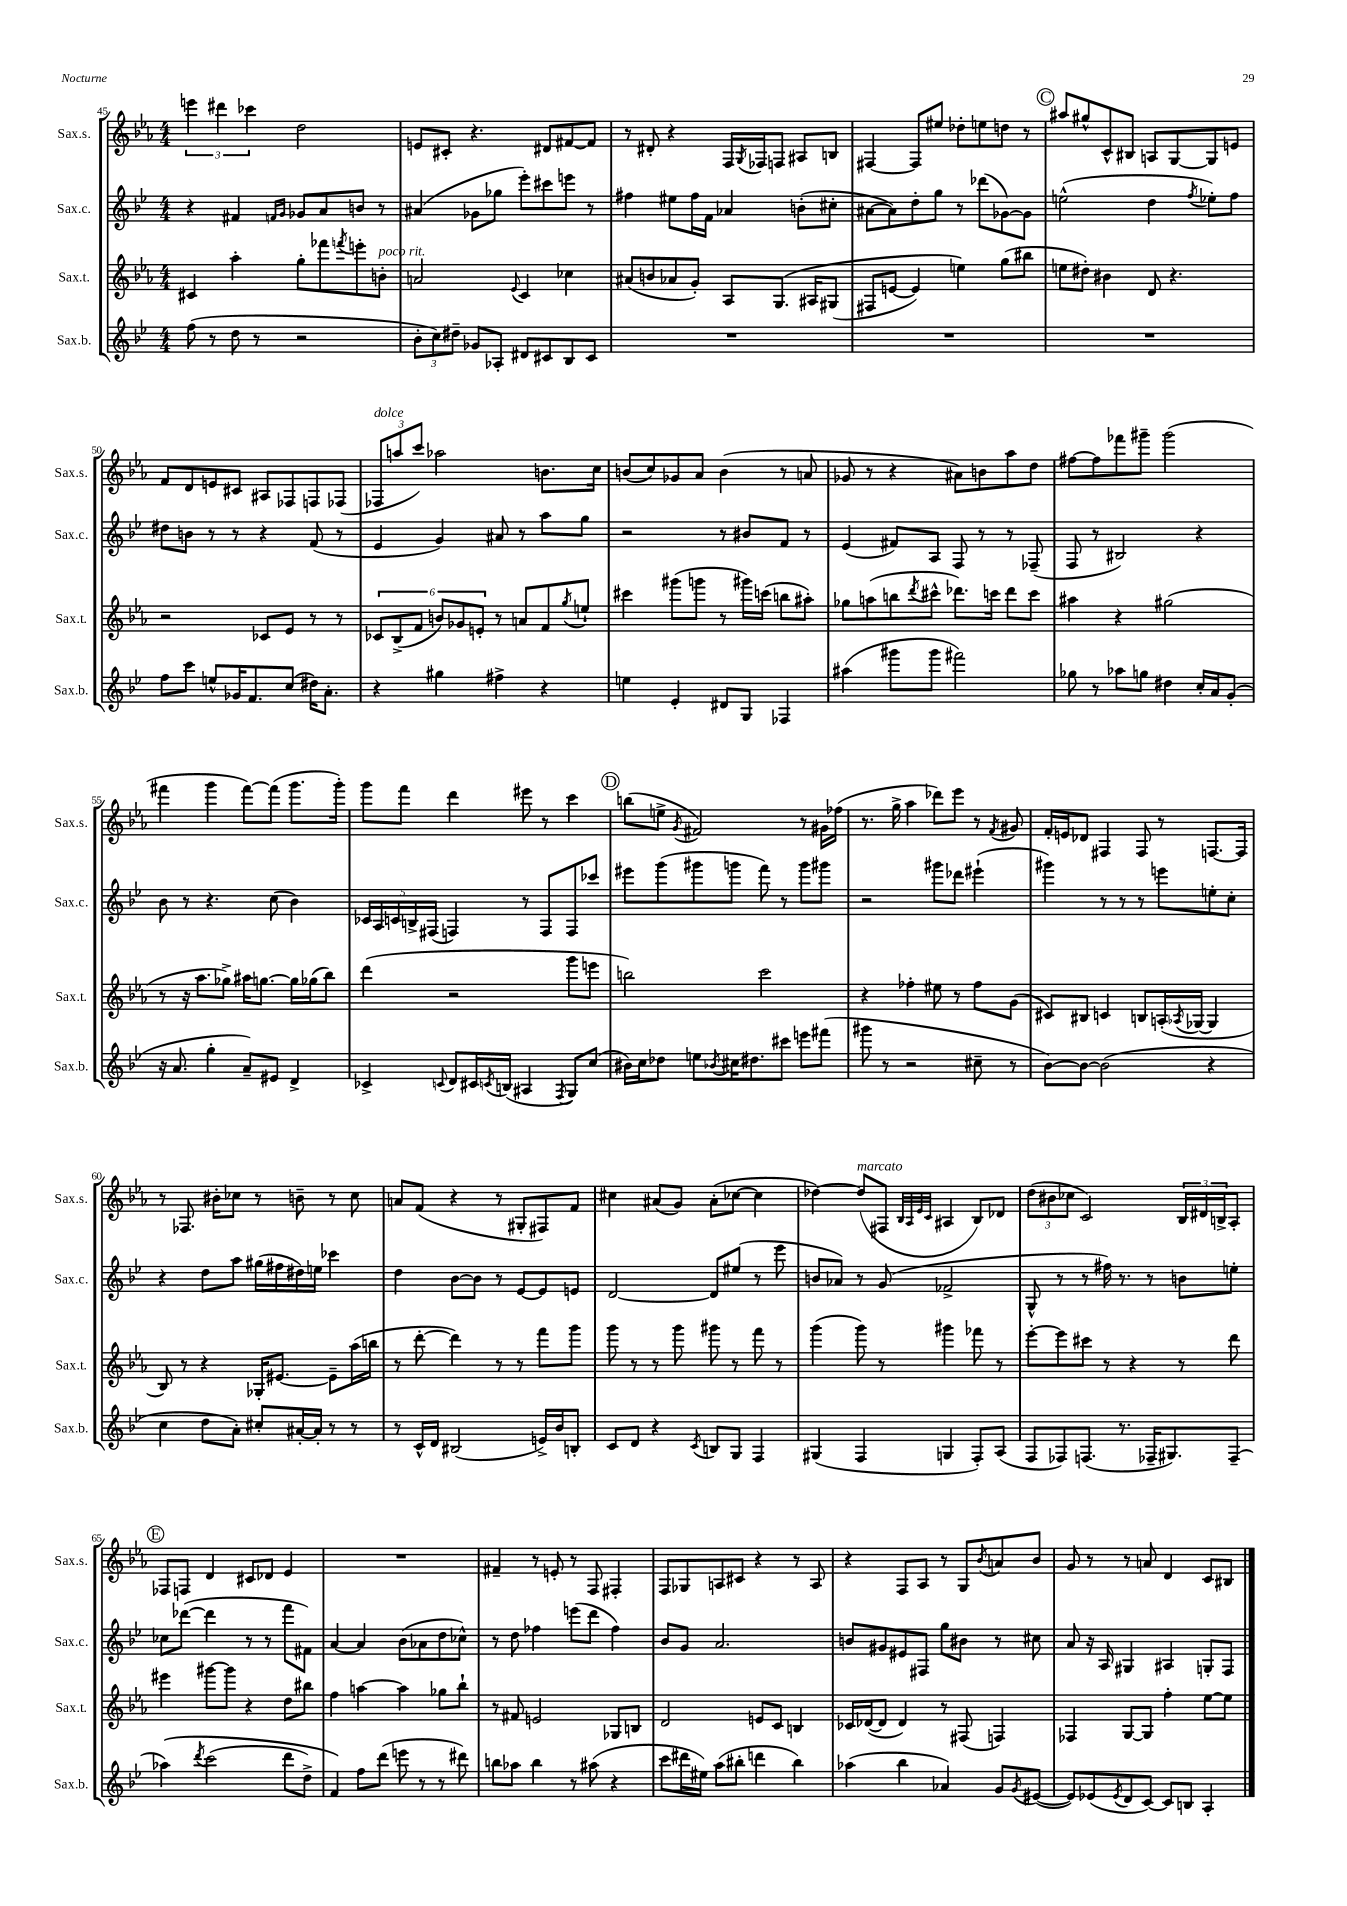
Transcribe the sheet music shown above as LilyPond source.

<<
\new StaffGroup <<
\new Staff = "s0" \with { instrumentName = "Sax.s." shortInstrumentName = "Sax.s." } {
    \clef treble \key ees \major \numericTimeSignature \time 4/4
    \tuplet 3/2 { e'''4 dis'''4 ces'''4 } d''2 |
    e'8 cis'8-. r4. dis'8 fis'8~ fis'8 |
    r8 dis'8-. r4 f16 \acciaccatura { g8 } fes16 f8 ais8 b8 |
    fis4~ fis8 eis''8 des''8-. e''8 d''8 r8 |
    \mark \markup { \circle "C" } ais''8 gis''8-^ c'8-^ bis8 a8 g8~ g8 e'8 |
    f'8 d'8 e'8 cis'8 ais8 fes8 f8 fes8( |
    \tuplet 3/2 { fes8^\markup { \italic "dolce" } a''8 c'''8) } aes''2 b'8. c''16 |
    b'8( c''8) ges'8 aes'8 b'4( r8 a'8 |
    ges'8 r8 r4 ais'8) b'8 aes''8 d''8 |
    fis''8~ fis''8 fes'''8 gis'''8-- gis'''2( |
    fis'''4 g'''4 fis'''8~) fis'''8( g'''8. g'''16-.) |
    g'''8 f'''8 d'''4 eis'''8 r8 c'''4 |
    \mark \markup { \circle "D" } b''8( e''8-> \acciaccatura { g'8 } fis'2) r8 gis'16 fes''16( |
    r8. g''16-> aes''4 des'''8) ees'''8 r8 \acciaccatura { f'8 } gis'8 |
    f'16-. e'16 des'8 fis4 fis8 r8 f8.~ f16 |
    r8 fes8. bis'16-. ces''8 r8 b'8-- r8 ces''8 |
    a'8 f'8( r4 r8 gis8-. fis8) f'8 |
    cis''4 ais'8( g'8) ais'8-.( ces''8~ ces''4 |
    des''4~) des''8^\markup { \italic "marcato" }( fis8 \grace { bes32 aes32 ees'32 c'32 } ais4 bes8) des'8 |
    \tuplet 3/2 { d''8( bis'8 ces''8 } c'2) \tuplet 3/2 { bes16 dis'16 b16-> } aes8-. |
    \mark \markup { \circle "E" } fes8 f8 d'4 cis'8 des'8 ees'4 |
    R1 |
    fis'4-- r8 e'8-. r8 f8 fis4-. |
    f8 ges8 a8 cis'8 r4 r8 a8 |
    r4 f8 aes8 r8 g8 \acciaccatura { bes'8 } a'8 bes'8 |
    g'8 r8 r8 a'8 d'4 c'8 bis8 \bar "|." |
}
\new Staff = "s1" \with { instrumentName = "Sax.c." shortInstrumentName = "Sax.c." } {
    \clef treble \key bes \major \numericTimeSignature \time 4/4
    r4 fis'4 \grace { f'16 g'16 } ges'8 a'8 b'8 r8 |
    ais'4( ges'8 ges''8 ees'''8-.) cis'''8 e'''8 r8 |
    fis''4 eis''8 fis''16 f'16 aes'4 b'8-.( cis''8-. |
    ais'8~ ais'8) d''8-. g''8 r8 des'''8( ges'8~) ges'8 |
    \mark \markup { \circle "C" } e''2-^( d''4 \acciaccatura { f''8 } ees''8-.) f''8 |
    dis''8 b'8 r8 r8 r4 f'8( r8 |
    ees'4 g'4) ais'8 r8 a''8 g''8 |
    r2 r8 bis'8 f'8 r8 |
    ees'4( fis'8) a8 f8 r8 r8 fes8--( |
    f8 r8 bis2) r4 |
    bes'8 r8 r4. c''8( bes'4) |
    \tuplet 5/4 { ces'16 a16 c'16 b16-> fis16( } f4) r8 f8 f8 ces'''8 |
    \mark \markup { \circle "D" } eis'''8 g'''8( gis'''8 g'''8 f'''8) r8 g'''8 gis'''8 |
    r2 gis'''8 des'''8 eis'''4-!( |
    gis'''4) r8 r8 r8 e'''8 e''8-. c''8-. |
    r4 d''8 a''8 gis''16( fis''16 dis''16) e''16 ces'''4 |
    d''4 bes'8~ bes'8 r8 ees'8~ ees'8 e'8 |
    d'2~ d'8 eis''8( r8 ees'''8 |
    b'8 aes'8) r8 g'8( fes'2-> |
    g8-^ r8 r8 fis''16) r8. r8 b'8 e''8-. |
    \mark \markup { \circle "E" } ces''8 des'''8~( des'''4 r8 r8 f'''8 fis'8) |
    a'4~ a'4 bes'8( aes'8 d''8 ces''8-^) |
    r8 d''8 fes''4 e'''8( d'''8 fes''4) |
    bes'8 g'8 a'2. |
    b'8 gis'8 eis'8 fis8 g''8 bis'8 r8 cis''8 |
    a'8 r16 a16 gis4 ais4 g8-. f8 \bar "|." |
}
\new Staff = "s2" \with { instrumentName = "Sax.t." shortInstrumentName = "Sax.t." } {
    \clef treble \key ees \major \numericTimeSignature \time 4/4
    cis'4 aes''4-. g''8-. fes'''8 \acciaccatura { f'''8 } e'''8-. b'8-.^\markup { \italic "poco rit." } |
    a'2 \appoggiatura { ees'8 } c'4 ces''4 |
    ais'8( b'8 aes'8 g'8-.) aes8 g8.\( ais16 gis8( |
    fis8 e'8~ e'4) e''4\) g''8( bis''8 |
    \mark \markup { \circle "C" } e''8 dis''8-.) bis'4 d'8 r4. |
    r2 ces'8 ees'8 r8 r8 |
    \tuplet 6/4 { ces'8 bes8->( f'8 b'8) ges'8 e'8-. } r8 a'8 f'8 \acciaccatura { g''8 } e''8-! |
    cis'''4 gis'''8( g'''8 r8 gis'''16) c'''16( b''8 ais''8-.) |
    ges''8 a''8( b''8 \acciaccatura { d'''8 } cis'''8-^ des'''8.) c'''16 des'''8 c'''8 |
    ais''4 r4 gis''2( |
    r8 r16 aes''8. ges''8->) ais''16 g''8.~ g''16 ges''16( bes''8) |
    d'''4( r2 g'''8 e'''8 |
    \mark \markup { \circle "D" } b''2) c'''2 |
    r4 fes''4-. eis''8 r8 fes''8 g'8( |
    cis'8) bis8 c'4 b8 a16-.( \acciaccatura { aes8 } ges16~ ges4 |
    bes8) r8 r4 ges16-. eis'8.~ eis'8-- aes''16( b''16 |
    r8 d'''8~-. d'''4) r8 r8 f'''8 g'''8 |
    g'''8 r8 r8 g'''8 gis'''8 r8 f'''8 r8 |
    g'''4( g'''8) r8 gis'''4 fes'''8 r8 |
    ees'''8~-. ees'''8 cis'''8 r8 r4 r8 d'''8 |
    \mark \markup { \circle "E" } eis'''4 gis'''8~ gis'''8 r4 d''8 bis''8 |
    f''4 a''4~ a''4 ges''8 bes''8-! |
    r8 fis'8 e'2 ges8 b8 |
    d'2 e'8 c'8 b4 |
    ces'16 des'16~( des'8 des'4) r8 fis8( f4) |
    fes4 g8~ g8 f''4-. ees''8~ ees''8 \bar "|." |
}
\new Staff = "s3" \with { instrumentName = "Sax.b." shortInstrumentName = "Sax.b." } {
    \clef treble \key bes \major \numericTimeSignature \time 4/4
    f''8( r8 d''8 r8 r2 |
    \tuplet 3/2 { bes'8-. c''8) dis''8-- } ges'8 aes8-. dis'8 cis'8 bes8 cis'8 |
    R1 |
    R1 |
    \mark \markup { \circle "C" } R1 |
    f''8 c'''8 e''8-^ ges'16 f'8. c''8( dis''16) a'8.-. |
    r4 gis''4 fis''4-> r4 |
    e''4 ees'4-. dis'8 g8 fes4 |
    ais''4( gis'''8 gis'''8 fis'''2) |
    ges''8 r8 aes''8 g''8 dis''4 c''16-. a'16 g'8-.( |
    r16 a'8. g''4-. a'8--) eis'8 d'4-> |
    ces'4-> \appoggiatura { c'8 } d'8 cis'16 \acciaccatura { c'8 } b16( ais4 \acciaccatura { f8 } g8) c''8( |
    \mark \markup { \circle "D" } bis'16) c''16 des''8 e''8 \acciaccatura { bes'8 } cis''16 dis''8. cis'''8 e'''8 fis'''8( |
    gis'''8 r8 r2 cis''8-- r8 |
    bes'8~) bes'8~ bes'2( r4 |
    c''4 d''8 a'8-.) cis''8-. ais'16~-. ais'16-. r8 r8 |
    r8 c'16-^ d'16 bis2( e'16->) bes'16 b8-. |
    c'8 d'8 r4 \acciaccatura { c'8 } b8 g8 f4 |
    gis4( f4 g4 f8-.) a8( |
    f8 fes8) f8.( r8. fes16-- gis8.) fes8--( |
    \mark \markup { \circle "E" } aes''4)\( \acciaccatura { d'''8 } c'''2( d'''8 d''8->) |
    f'4\) f''8 d'''8( e'''8 r8 r8 dis'''8) |
    b''8 aes''8 b''4 r8 ais''8( r4 |
    c'''8 dis'''16 eis''16) a''8( bis''8-. d'''4 bis''4) |
    aes''4( bes''4 aes'4) g'8 \acciaccatura { g'8 } eis'8~( |
    eis'8) ees'8( \acciaccatura { ees'8 } d'8 c'8~) c'8 b8 a4-. \bar "|." |
}
>>
>>
\layout { \context { \Score currentBarNumber = #45 } }
